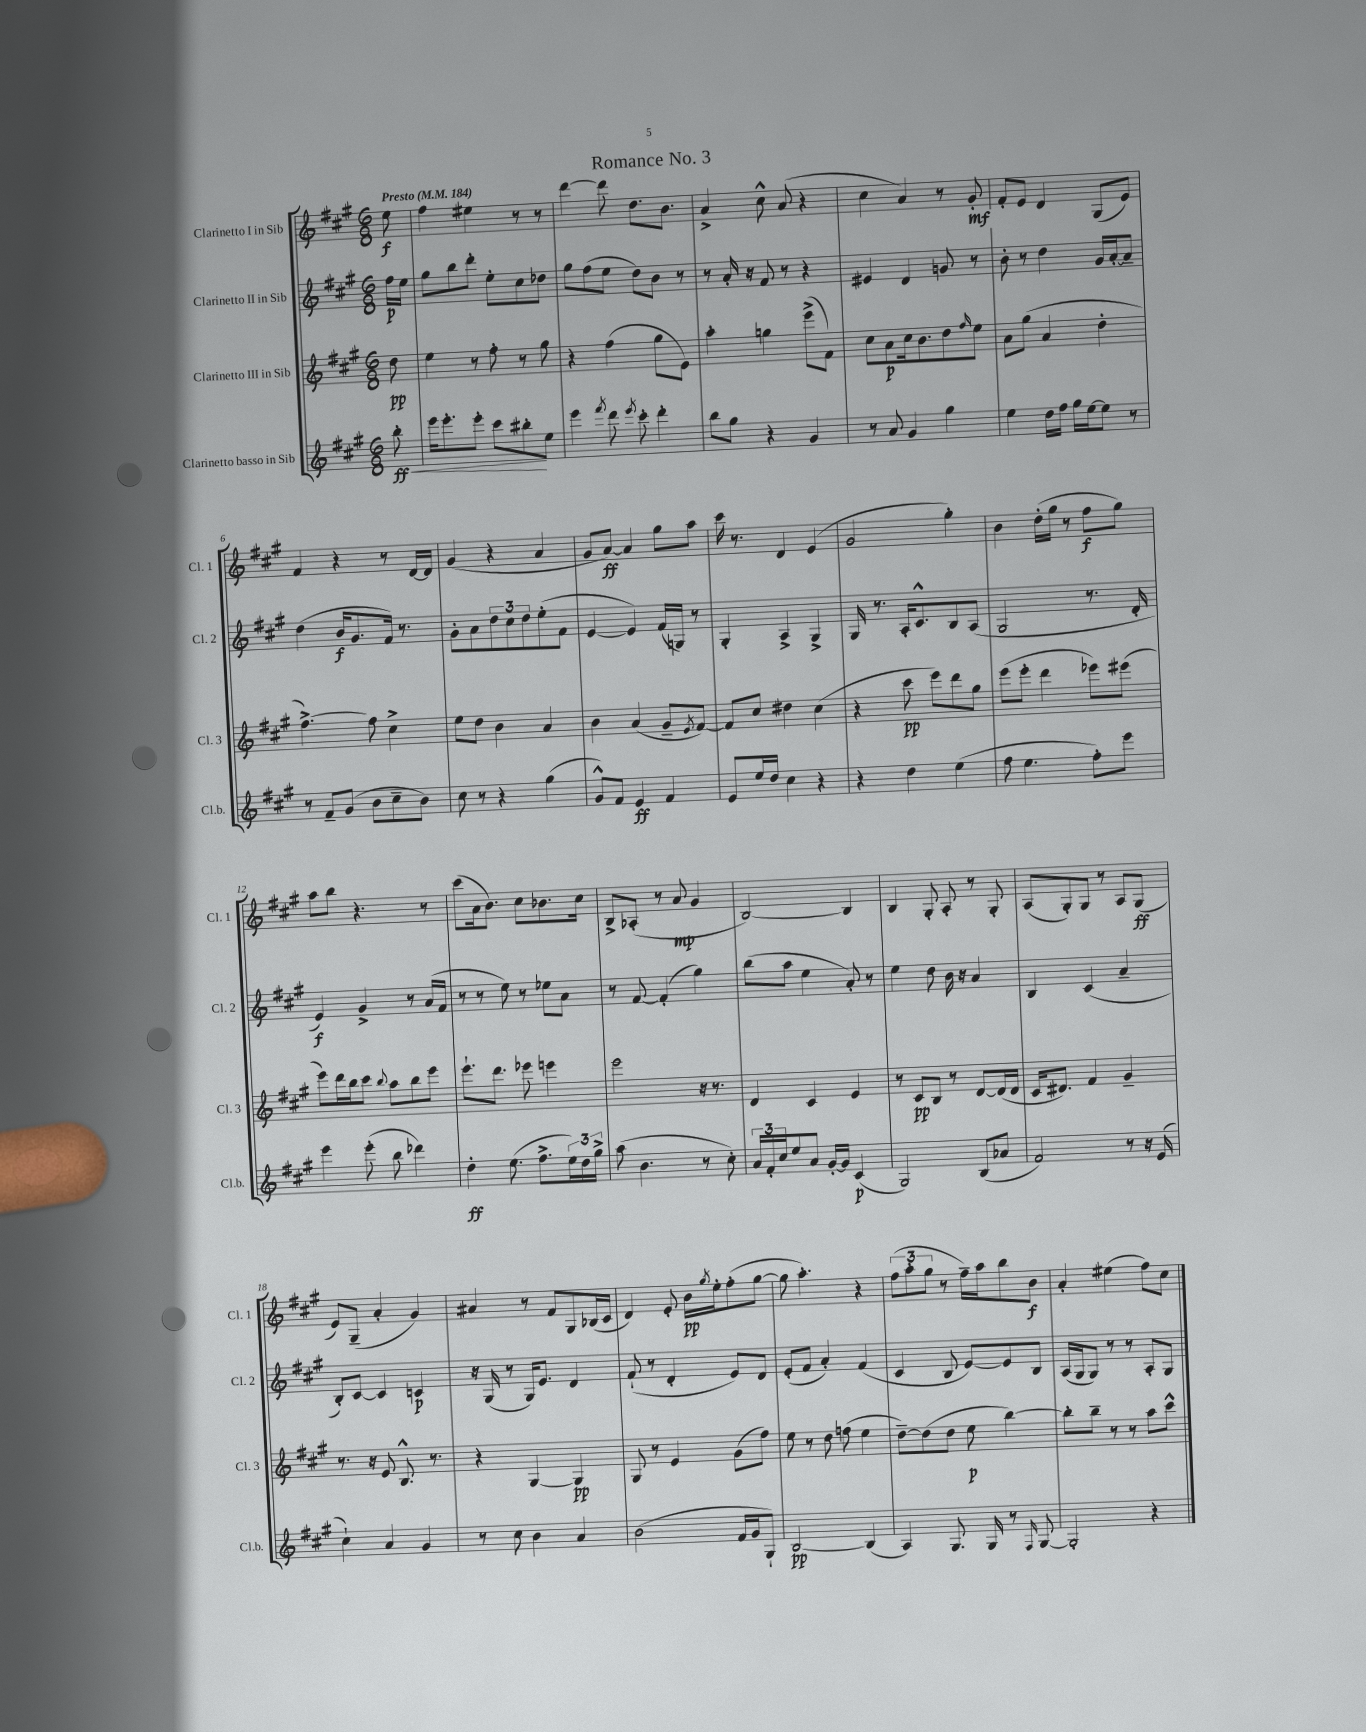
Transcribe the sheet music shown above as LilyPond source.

\header { title = "Romance No. 3" }
<<
\new StaffGroup <<
\new Staff = "s0" \with { instrumentName = "Clarinetto I in Sib" shortInstrumentName = "Cl. 1" } {
    \clef treble \key a \major \numericTimeSignature \time 6/8 \partial 8 \tempo "Presto" 4 = 184
    e''8\f |
    fis''4 eis''4 r8 r8 |
    d'''4~ d'''8 d''8. b'8. |
    a'4-> cis''8-^ a'8( r4 |
    cis''4 a'4) r8 gis'8-.\mf |
    fis'8-. e'8 d'4 gis8( e'8) |
    fis'4 r4 r8 d'16~ d'16 |
    gis'4( r4 a'4 |
    gis'8 a'8~\ff) a'4 gis''8 a''8 |
    cis'''16 r8. d'4 e'4( |
    gis'2 gis''4-.) |
    b'4 d''16-.( gis''16 r8 fis''8\f gis''8) |
    a''8 b''8 r4. r8 |
    cis'''8( a'16 b'8.) cis''8 bes'8. cis''16 |
    b8-> aes8-.( r8 a'8\mp gis'4 |
    b2~) b4 |
    b4 gis8-. a8-. r8 gis8-. |
    a8( gis8-.) gis8 r8 a8 gis8\ff( |
    e'8) gis8--( a'4-. gis'4) |
    ais'4 r8 fis'8 gis8 bes16( cis'16 |
    d'4) e'8-. b'16\pp \acciaccatura { gis''8 } e''16-. fis''8-.( gis''8~ |
    gis''8 a''4.-.) r4 |
    \tuplet 3/2 { fis''8( a''8-. gis''8 } r8 fis''16--) a''16 b''8 b'8\f |
    a'4-. eis''4( fis''8) cis''8 \bar "|." |
}
\new Staff = "s1" \with { instrumentName = "Clarinetto II in Sib" shortInstrumentName = "Cl. 2" } {
    \clef treble \key a \major \numericTimeSignature \time 6/8 \partial 8
    fis''16\p e''16 |
    gis''8 b''8 d'''8-. e''8-. cis''8 des''8 |
    gis''8 fis''8( e''8 d''8) b'8 r8 |
    r8 a'16-. r16 fis'8 r8 r4 |
    eis'4 d'4 g'8 r8 |
    b'8-. r8 d''4 gis'16 a'16~-. a'8-- |
    d''4( b'16\f gis'8. fis'16) r8. |
    gis'8-. a'8 \tuplet 3/2 { d''8 cis''8 d''8 } e''8-.( fis'8 |
    e'4~ e'4) fis'16( g16) r8 |
    gis4-. a4-> gis4-> |
    gis16 r8. a16-. cis'8.-^ b8 a8( |
    gis2 r8. d'16-. |
    e'4\f) gis'4-> r8 a'16( fis'16 |
    r8 r8 e''8) r8 ees''8 a'8 |
    r8 fis'8~ fis'4-.( gis''4) |
    b''8( a''8 e''4 a'8-.) r8 |
    e''4 d''8 b'16 r16 a'4 |
    b4 cis'4( a'4-- |
    b8-.) cis'8~ cis'4 c'4\p |
    r16 gis16( r8 gis16) e'8. d'4 |
    fis'8-!( r8 d'4-. e'8) d'8 |
    e'8-.( fis'8 a'4-.) fis'4( |
    cis'4 b8 e'8~) e'8 b8 |
    a16( gis16 gis8) r8 r8 a8-. gis8 \bar "|." |
}
\new Staff = "s2" \with { instrumentName = "Clarinetto III in Sib" shortInstrumentName = "Cl. 3" } {
    \clef treble \key a \major \numericTimeSignature \time 6/8 \partial 8
    d''8\pp |
    e''4 r8 fis''8-. r8 gis''8 |
    r4 fis''4( gis''8 e'8) |
    a''4-. g''4 e'''8->( fis'8) |
    cis''8 a'8\p cis''16 b'8. d''8 \grace { fis''16 } e''8 |
    a'8 gis''8( a'4 d''4-. |
    fis''4.~->) fis''8 cis''4-> |
    e''8 d''8 b'4 a'4 |
    b'4 a'4( gis'8-- \acciaccatura { e'8 } fis'8~) |
    fis'8 cis''8 dis''4 cis''4( |
    r4 cis'''8\pp e'''8) d'''8 gis''8 |
    e'''8( e'''8-. d'''4 ees'''8) eis'''8( |
    e'''8) d'''16 b''16 cis'''8 \appoggiatura { b''8 } a''8 b''8 e'''8 |
    e'''8.-! d'''8. ees'''8 e'''4 |
    e'''2 r16 r8. |
    d'4 cis'4 e'4 |
    r8 cis'8\pp b8 r8 d'8~ d'16( d'16 |
    cis'16 dis'8.) fis'4 gis'4-- |
    r8. r16 e'8 b8.-^ r8. |
    r4 gis4~ gis4\pp |
    gis8 r8 e'4 gis'8( fis''8) |
    e''8 r8 d''8 f''8( e''4 |
    d''8~--) d''8( d''8 e''8\p b''4~) |
    b''8-. b''8-- r8 r8 a''8 cis'''8-^ \bar "|." |
}
\new Staff = "s3" \with { instrumentName = "Clarinetto basso in Sib" shortInstrumentName = "Cl.b." } {
    \clef treble \key a \major \numericTimeSignature \time 6/8 \partial 8
    b''8-.\ff\< |
    e'''16 e'''8.-. e'''8-. cis'''8 bis''8-.\! e''8 |
    e'''4 \acciaccatura { fis'''8 } d'''8 \acciaccatura { e'''8 } cis'''8-. d'''4-. |
    b''8 gis''8 r4 gis'4 |
    r8 a'8 gis'4 gis''4 |
    e''4 d''16 fis''16 gis''16 e''16~ e''8 r8 |
    r8 fis'8-- gis'8( b'8 cis''8-- b'8) |
    cis''8 r8 r4 gis''4( |
    gis'8-^) fis'8 e'4\ff fis'4 |
    e'8 e''16 d''16 cis''4 r4 |
    r4 d''4 e''4( |
    fis''8 e''4. fis''8-.) e'''8 |
    e'''4 e'''8-.( b''8 des'''4) |
    d''4-.\ff e''8.( fis''8.-> \tuplet 3/2 { e''16) d''16 gis''16-> } |
    a''8( b'4. r8 cis''8-.) |
    \tuplet 3/2 { a'16 fis'16-. cis''16 } e''8 a'8 gis'16~-. gis'16 cis'4\p( |
    gis2) b8( aes'8 |
    fis'2) r8 r16 e'16( |
    cis''4-!) a'4 gis'4 |
    r8 cis''8 b'4 a'4 |
    b'2( fis'16 gis'16 gis8-!) |
    b2~\pp b4( |
    a4) gis8. gis16 r8 \grace { fis16 } gis8~ |
    gis2-. r4 \bar "|." |
}
>>
>>
